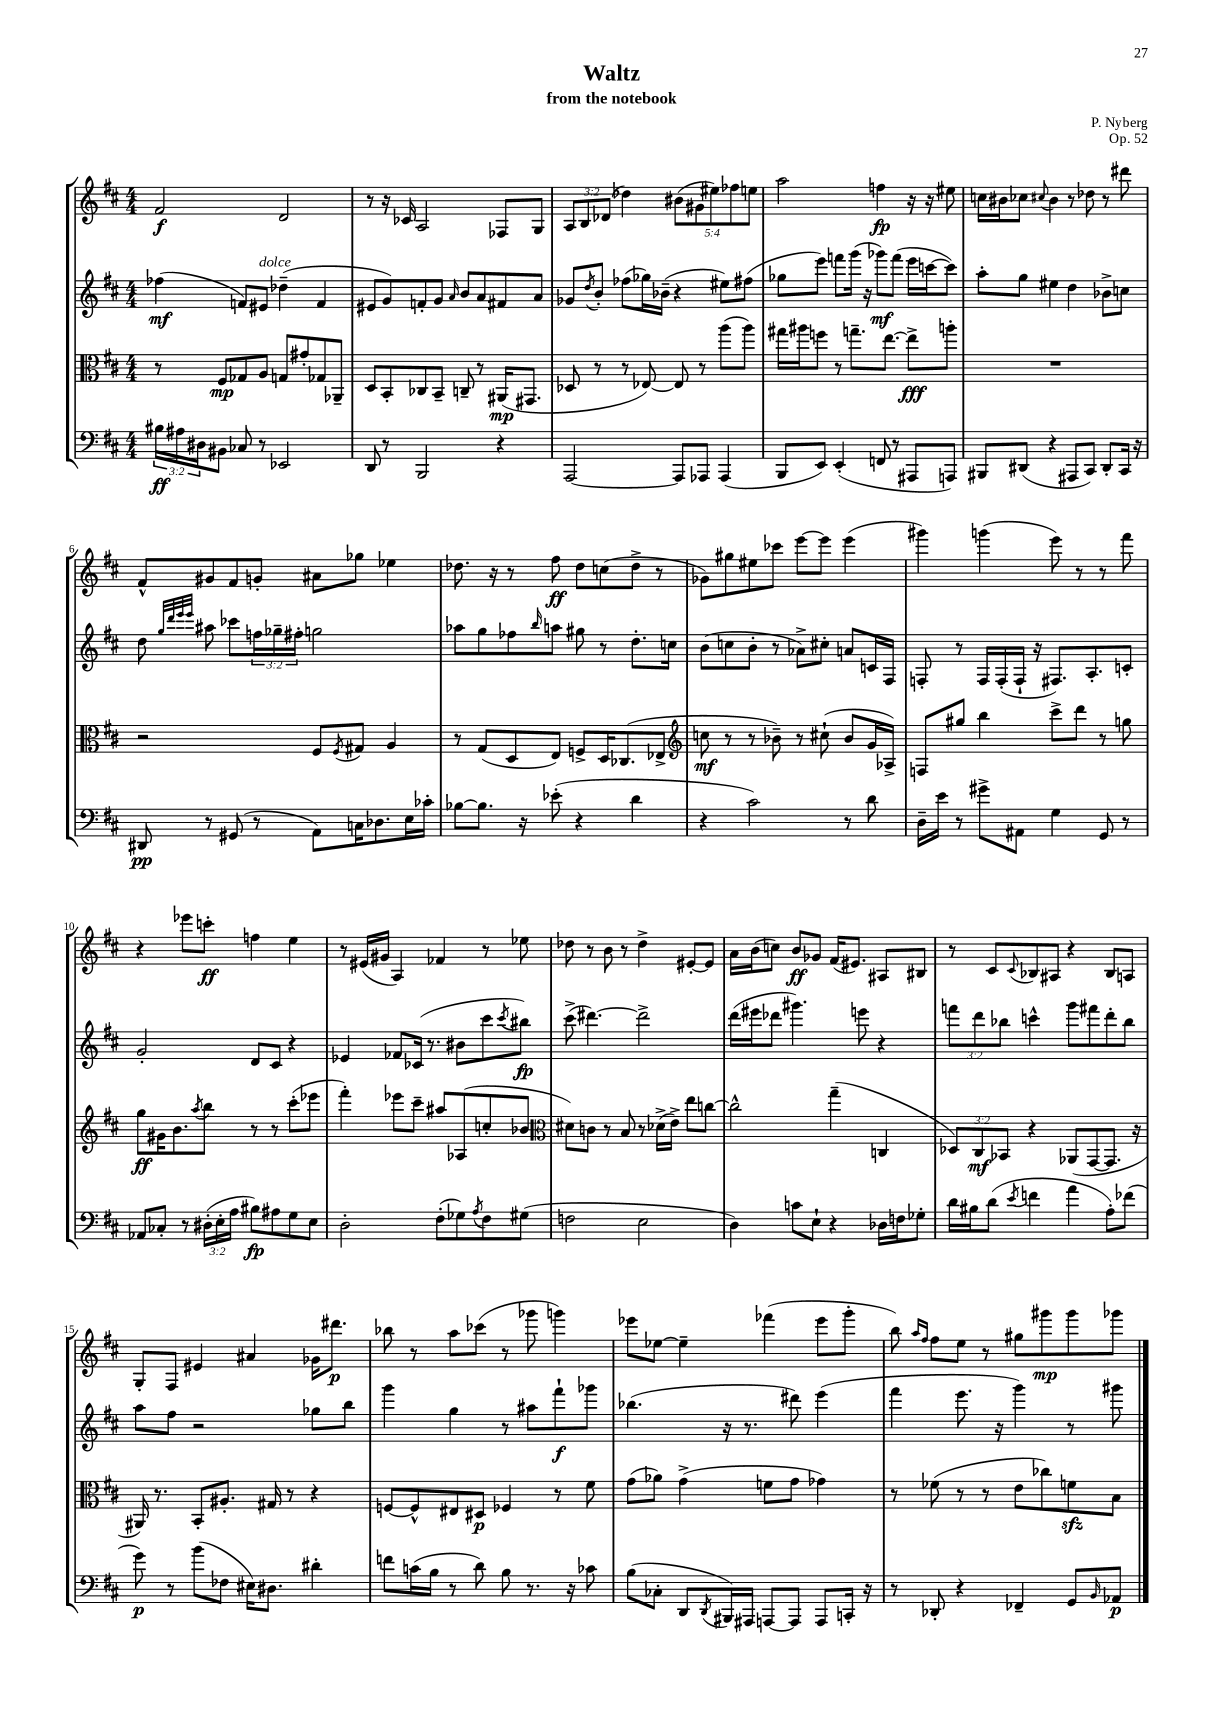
\header { title = "Waltz" composer = "P. Nyberg" subtitle = "from the notebook" opus = "Op. 52" }
<<
\new StaffGroup <<
\new Staff = "s0" {
    \clef treble \key d \major \numericTimeSignature \time 4/4 \override Staff.TupletNumber.text = #tuplet-number::calc-fraction-text
    fis'2\f d'2 |
    r8 r16 ces'16 a2 fes8 g8 |
    \tuplet 3/2 { a8 b8 des'8( } des''4) \tuplet 5/4 { bis'8( gis'8 eis''8) fes''8 e''8 } |
    a''2 f''4\fp r16 r16 eis''8 |
    c''16 bis'16 ces''8 \appoggiatura { cis''8 } bis'4 r8 des''8 r8 dis'''8 |
    fis'8-^ gis'8 fis'8 g'8-. ais'8 ges''8 ees''4 |
    des''8. r16 r8 fis''8\ff des''8 c''8( des''8-> r8 |
    ges'8) gis''8 eis''8 ces'''8 e'''8~ e'''8 e'''4( |
    gis'''4) g'''4( e'''8) r8 r8 fis'''8 |
    r4 ees'''8 c'''8-.\ff f''4 e''4 |
    r8 eis'16( gis'16 a4) fes'4 r8 ees''8 |
    des''8 r8 b'8 r8 des''4-> eis'8~-. eis'8 |
    a'16 b'16( c''8) b'8\ff ges'8 fis'16( eis'8.) ais8 bis8 |
    r8 cis'8 \appoggiatura { cis'8 } bes8 ais8 r4 bes8 a8 |
    g8-. fis8 eis'4 ais'4 ges'16 dis'''8.\p |
    bes''8 r8 a''8 ces'''8( r8 ges'''8 g'''4) |
    ees'''8 ees''8~ ees''4-- fes'''4( ees'''8 g'''8-. |
    b''8) \grace { a''16 fis''16 } fis''8 e''8 r8 gis''8 gis'''8\mp gis'''8 ges'''8 \bar "|." |
}
\new Staff = "s1" {
    \clef treble \key d \major \numericTimeSignature \time 4/4 \override Staff.TupletNumber.text = #tuplet-number::calc-fraction-text
    fes''4\mf( f'8) eis'8^\markup { \italic "dolce" } des''4--( f'4 |
    eis'8 g'8) f'8-. g'8 \grace { a'16 } b'8 a'8 fis'8 a'8 |
    ges'8 \acciaccatura { d''8 } b'8-. fes''8( ges''16) bes'16--( r4 eis''8) fis''8( |
    ges''8 e'''8) f'''8 g'''16( r16 ges'''8\mf) f'''8( e'''16 c'''16~ c'''8) |
    a''8-. g''8 eis''4 d''4 bes'8-> c''8 |
    d''8 \grace { g''32 d'''32 e'''32 e'''32 } ais''8 ces'''8 \tuplet 3/2 { f''16 ges''16-- fis''16-. } g''2 |
    aes''8 g''8 fes''8 \grace { b''16 } a''8 gis''8 r8 d''8.-. c''16 |
    b'8( c''8 b'8-. r8 aes'8->) cis''8-. a'8 c'16 fis16 |
    f8-. r8 f16 f16-.( f16-! r16 fis8.) a8.-. c'8-. |
    g'2-. d'8 cis'8 r4 |
    ees'4 fes'8 ces'16( r8. bis'8 cis'''8 \acciaccatura { cis'''8 } bis''8\fp) |
    cis'''8->( dis'''4.~) dis'''2-> |
    d'''16( eis'''16 des'''8 gis'''4.) e'''8 r4 |
    \tuplet 3/2 { f'''8 d'''8 bes''8 } c'''4-^ g'''8 fis'''8 d'''8-. bes''8 |
    a''8 fis''8 r2 ges''8 b''8 |
    g'''4 g''4 r8 ais''8 fis'''8-!\f ges'''8 |
    bes''4.( r16 r8. dis'''8) e'''4( |
    fis'''4 e'''8. r16 g'''4) r8 gis'''8 \bar "|." |
}
\new Staff = "s2" {
    \clef alto \key d \major \numericTimeSignature \time 4/4 \override Staff.TupletNumber.text = #tuplet-number::calc-fraction-text
    r8 fis8\mp ges8 a8 g8 gis'8-. ges8 aes,8-- |
    d8 b,8-. ces8 b,8-- c8-- r8 ais,16\mp( gis,8. |
    des8 r8 r8 ees8~) ees8 r8 a''8( a''8) |
    gis''16 ais''16 f''8 r8 g''8.-- e''8.~ e''8->\fff a''8-. |
    R1 |
    r2 fis8 \acciaccatura { fis8 } gis8 a4 |
    r8 g8( d8 e8) f8-> d16 ces8.( ees8-> |
    \clef treble c''8\mf r8 r8 bes'8--) r8 cis''8-!( bes'8 g'16 aes16->) |
    f8 gis''8 b''4 cis'''8-> d'''8 r8 g''8 |
    g''8\ff gis'16 b'8. \acciaccatura { a''8 } b''8 r8 r8 cis'''8-.( ees'''8 |
    fis'''4-.) ees'''8 cis'''8-- ais''8 aes8( c''8-. bes'8 |
    \clef alto dis'8) c'8 r8 b8 r8 des'16->( e'16->) e''8 c''8~ |
    c''2-^ g''4--( c4 |
    \tuplet 3/2 { des8) cis8\mf bes,8 } r4 aes,8( g,8~ g,8. r16 |
    ais,16) r8. b,8-. ais8.-. gis16 r8 r4 |
    f8~ f8-^ eis8 dis8\p fes4 r8 fis'8 |
    g'8( aes'8) g'4->( f'8 g'8 ges'4) |
    r8 fes'8( r8 r8 e'8 ces''8) f'8\sfz b8 \bar "|." |
}
\new Staff = "s3" {
    \clef bass \key d \major \numericTimeSignature \time 4/4 \override Staff.TupletNumber.text = #tuplet-number::calc-fraction-text
    \tuplet 3/2 { bis16\ff ais16 dis16 } bis,8 ces8 r8 ees,2 |
    d,8 r8 b,,2 r4 |
    a,,2~ a,,8 aes,,8 aes,,4( |
    b,,8 e,8) e,4-.( f,8 r8 ais,,8 a,,8) |
    bis,,8 dis,8( r4 ais,,8 cis,8) dis,8-. cis,16 r16 |
    dis,8\pp r8 gis,8( r8 a,8) c16 des8. e16 ces'16-. |
    bes8~ bes8. r16 ees'8-.( r4 d'4 |
    r4 cis'2) r8 d'8 |
    d16-- e'16 r8 gis'8-> ais,8 g4 g,8 r8 |
    aes,8 ces8-. r8 \tuplet 3/2 { dis16-.( e16-. a16 } bis8\fp) ais8 g8 e8 |
    d2-. fis8-.( ges8) \acciaccatura { a8 } fis8 gis8( |
    f2 e2 |
    d4) c'8 e8-! r4 des16 f16 ges8-. |
    d'16 bis16 d'8( \acciaccatura { e'8 } f'4 a'4 a8-.) fes'8( |
    g'8\p) r8 b'8( fes8 eis16) dis8. dis'4-. |
    f'8 c'16( b16 r8 d'8) b8 r8. r16 ces'8 |
    b8( ces8-. d,8 \acciaccatura { d,8 } bis,,16) ais,,16 a,,8~ a,,8 a,,8 c,16-. r16 |
    r8 des,8-. r4 fes,4-- g,8 \grace { b,16 } aes,8\p \bar "|." |
}
>>
>>
